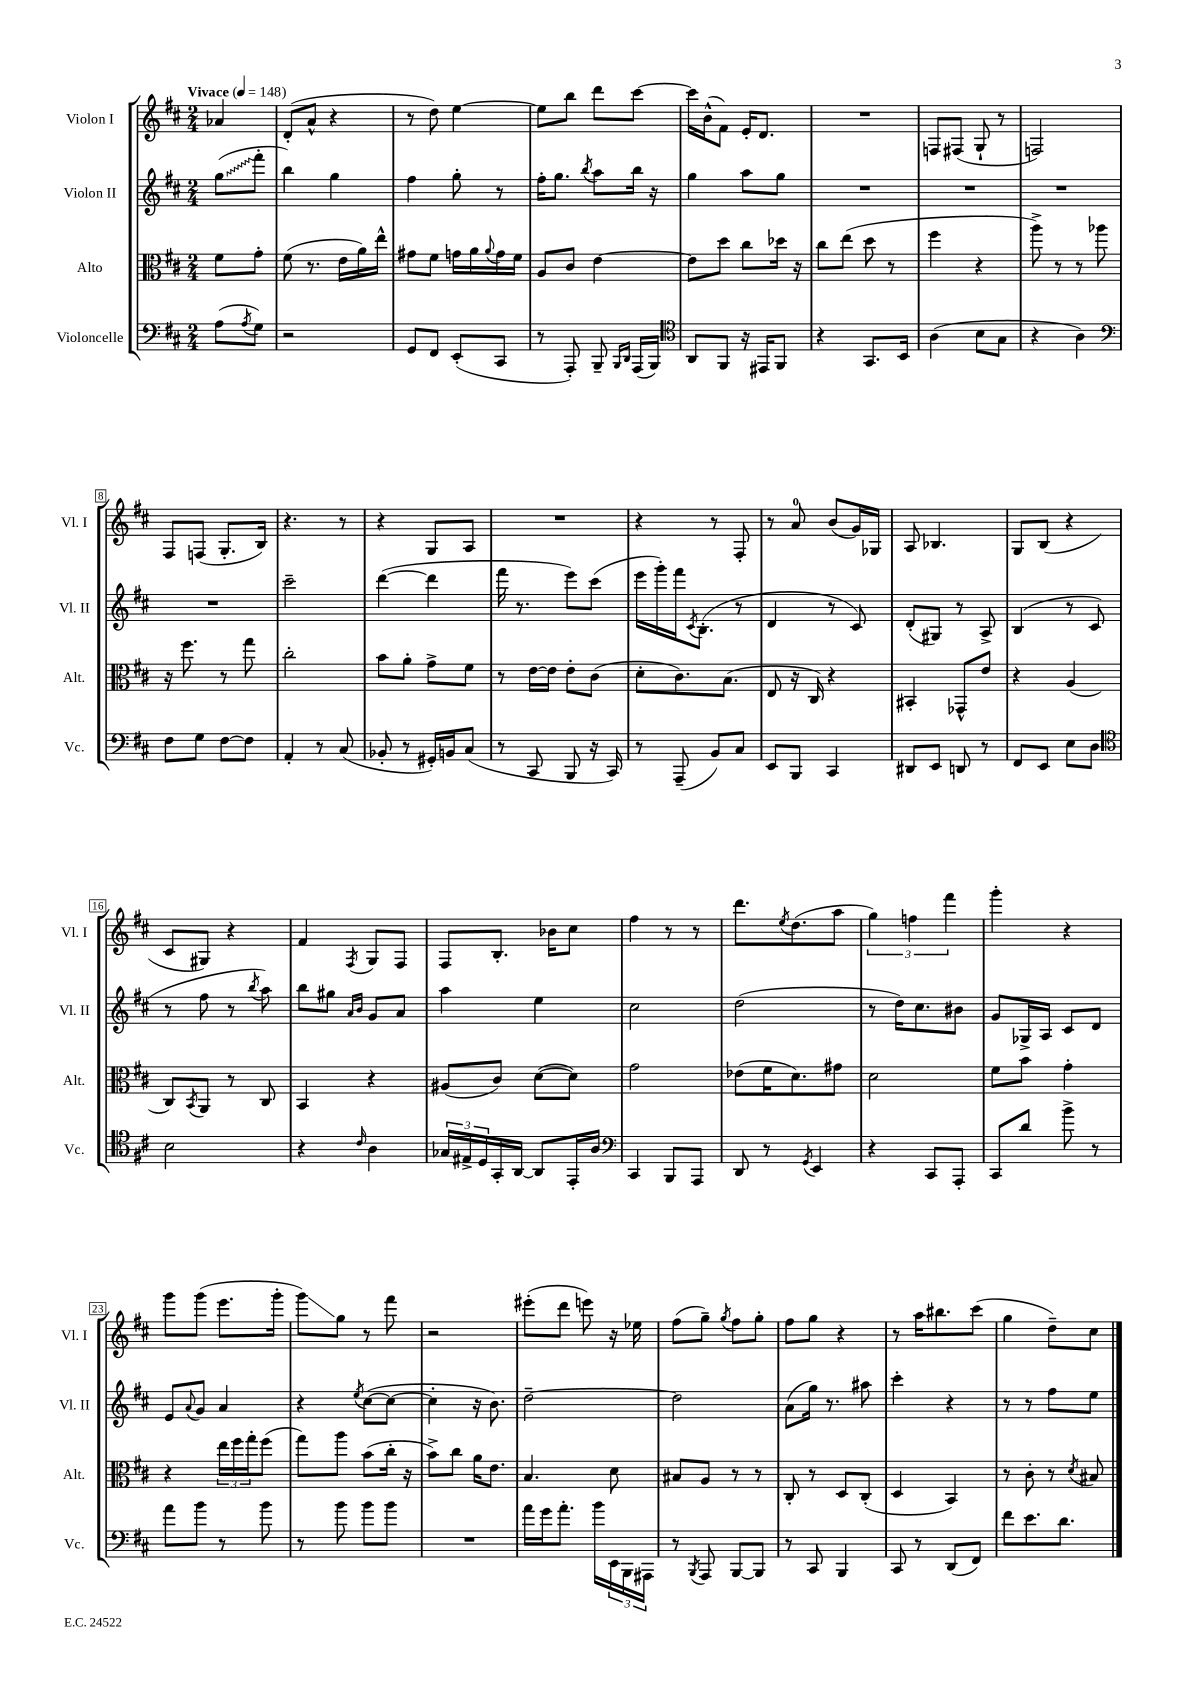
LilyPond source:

<<
\new StaffGroup <<
\new Staff = "s0" \with { instrumentName = "Violon I" shortInstrumentName = "Vl. I" } {
    \clef treble \key d \major \numericTimeSignature \time 2/4 \partial 4 \tempo "Vivace" 4 = 148
    aes'4 |
    d'8-.( a'8-^ r4 |
    r8 d''8) e''4~ |
    e''8 b''8 d'''8 cis'''8~ |
    cis'''16 b'16-^( fis'8) e'16-. d'8. |
    R2 |
    f8 fis8( g8-! r8 |
    f2) |
    fis8 f8( g8.-. b16) |
    r4. r8 |
    r4 g8 a8 |
    R2 |
    r4 r8 fis8-. |
    r8 a'8-0 b'8( g'16) ges16 |
    a8 bes4. |
    g8 b8( r4 |
    cis'8 gis8) r4 |
    fis'4 \acciaccatura { fis8 } g8 fis8 |
    fis8 b8.-. bes'16 cis''8 |
    fis''4 r8 r8 |
    d'''8. \acciaccatura { e''8 } d''8.( a''8 |
    \tuplet 3/2 { g''4) f''4 fis'''4 } |
    g'''4-. r4 |
    g'''8 g'''8( e'''8. g'''16-. |
    g'''8\glissando) g''8 r8 fis'''8 |
    r2 |
    eis'''8-.( d'''8 e'''8) r16 ees''16 |
    fis''8( g''8--) \acciaccatura { g''8 } fis''8 g''8-. |
    fis''8 g''8 r4 |
    r8 a''16 bis''8. cis'''8( |
    g''4 d''8--) cis''8 \bar "|." |
}
\new Staff = "s1" \with { instrumentName = "Violon II" shortInstrumentName = "Vl. II" } {
    \clef treble \key d \major \numericTimeSignature \time 2/4 \partial 4
    \once \override Glissando.style = #'zigzag g''8\glissando( fis'''8-. |
    b''4) g''4 |
    fis''4 g''8-. r8 |
    fis''16-. g''8. \acciaccatura { b''8 } a''8 b''16 r16 |
    g''4 a''8 g''8 |
    R2 |
    R2 |
    R2 |
    R2 |
    cis'''2-- |
    d'''4~( d'''4 |
    fis'''16 r8. e'''8) cis'''8( |
    e'''16 g'''16-.) fis'''16 \acciaccatura { cis'8 } b8.-.( r8 |
    d'4 r8 cis'8) |
    d'8-.( gis8) r8 a8-> |
    b4( r8 cis'8 |
    r8 fis''8 r8 \acciaccatura { b''8 } a''8) |
    b''8 gis''8 \grace { a'16 b'16 } g'8 a'8 |
    a''4 e''4 |
    cis''2 |
    d''2( |
    r8 d''16) cis''8. bis'8 |
    g'8 ges16-> a16 cis'8 d'8 |
    e'8 \appoggiatura { a'8 } g'8 a'4 |
    r4 \acciaccatura { e''8 } cis''8~( cis''8~ |
    cis''4-. r16 b'8.) |
    d''2~-- |
    d''2 |
    a'8( g''16) r8. ais''8 |
    cis'''4-. r4 |
    r8 r8 fis''8 e''8 \bar "|." |
}
\new Staff = "s2" \with { instrumentName = "Alto" shortInstrumentName = "Alt." } {
    \clef alto \key d \major \numericTimeSignature \time 2/4 \partial 4
    fis'8 g'8-. |
    fis'8( r8. e'16 a'16) e''16-^ |
    gis'8 fis'8 g'16 a'16 \appoggiatura { a'8 } g'16 fis'16 |
    a8 cis'8 e'4~ |
    e'8 d''8 cis''8 des''16 r16 |
    cis''8 e''8( d''8 r8 |
    fis''4 r4 |
    a''8->) r8 r8 aes''8 |
    r16 fis''8. r8 g''8 |
    cis''2-. |
    b'8 a'8-. g'8-> fis'8 |
    r8 e'16~ e'16 e'8-. cis'8( |
    d'8-. cis'8.) b8.( |
    e8 r16 cis16) r4 |
    bis,4-. ges,8-^ e'8 |
    r4 a4( |
    cis8) \acciaccatura { b,8 } a,8 r8 cis8 |
    b,4 r4 |
    ais8( cis'8) d'8~( d'8) |
    g'2 |
    ees'8( fis'16 d'8.) gis'8 |
    d'2 |
    fis'8 b'8 g'4-. |
    r4 \tuplet 3/2 { e''16 fis''16 g''16-. } fis''8( |
    g''8) a''8 b'8( cis''16-. r16 |
    b'8->) cis''8 a'16 e'8. |
    b4. d'8 |
    bis8 a8 r8 r8 |
    cis8-. r8 d8 cis8-.( |
    d4 b,4) |
    r8 cis'8-. r8 \acciaccatura { d'8 } bis8 \bar "|." |
}
\new Staff = "s3" \with { instrumentName = "Violoncelle" shortInstrumentName = "Vc." } {
    \clef bass \key d \major \numericTimeSignature \time 2/4 \partial 4
    a8( \acciaccatura { a8 } g8) |
    r2 |
    g,8 fis,8 e,8-.( cis,8 |
    r8 a,,8-.) b,,8-- \grace { b,,16 d,16 } a,,16( b,,16) |
    \clef tenor a,8 fis,8 r16 eis,16 fis,8 |
    r4 g,8. b,16 |
    a4( b8 g8 |
    r4 a4) |
    \clef bass fis8 g8 fis8~ fis8 |
    a,4-. r8 cis8( |
    bes,8-. r8 gis,16-.) b,16 cis8( |
    r8 cis,8 b,,8 r16 cis,16) |
    r8 a,,8--( b,8) cis8 |
    e,8 b,,8 cis,4 |
    dis,8 e,8 d,8 r8 |
    fis,8 e,8 e8 d8 |
    \clef tenor b2 |
    r4 \grace { cis'16 } a4 |
    \tuplet 3/2 { ges16 eis16-> d16 } g,16-. a,16~ a,8 e,16-. a16 |
    \clef bass cis,4 b,,8 a,,8 |
    d,8 r8 \acciaccatura { g,8 } e,4 |
    r4 cis,8 a,,8-. |
    cis,8 d'8 b'8-> r8 |
    a'8 b'8 r8 b'8 |
    r8 b'8 b'8 b'8 |
    R2 |
    a'16 g'16 a'8.-. b'16 \tuplet 3/2 { e,16 b,,16 ais,,16 } |
    r8 \acciaccatura { b,,8 } a,,8 b,,8~ b,,8 |
    r8 cis,8 b,,4 |
    cis,8 r8 d,8( fis,8) |
    fis'8 e'8. d'8. \bar "|." |
}
>>
>>
\layout { \context { \Score \override BarNumber.stencil = #(make-stencil-boxer 0.1 0.3 ly:text-interface::print) } }
